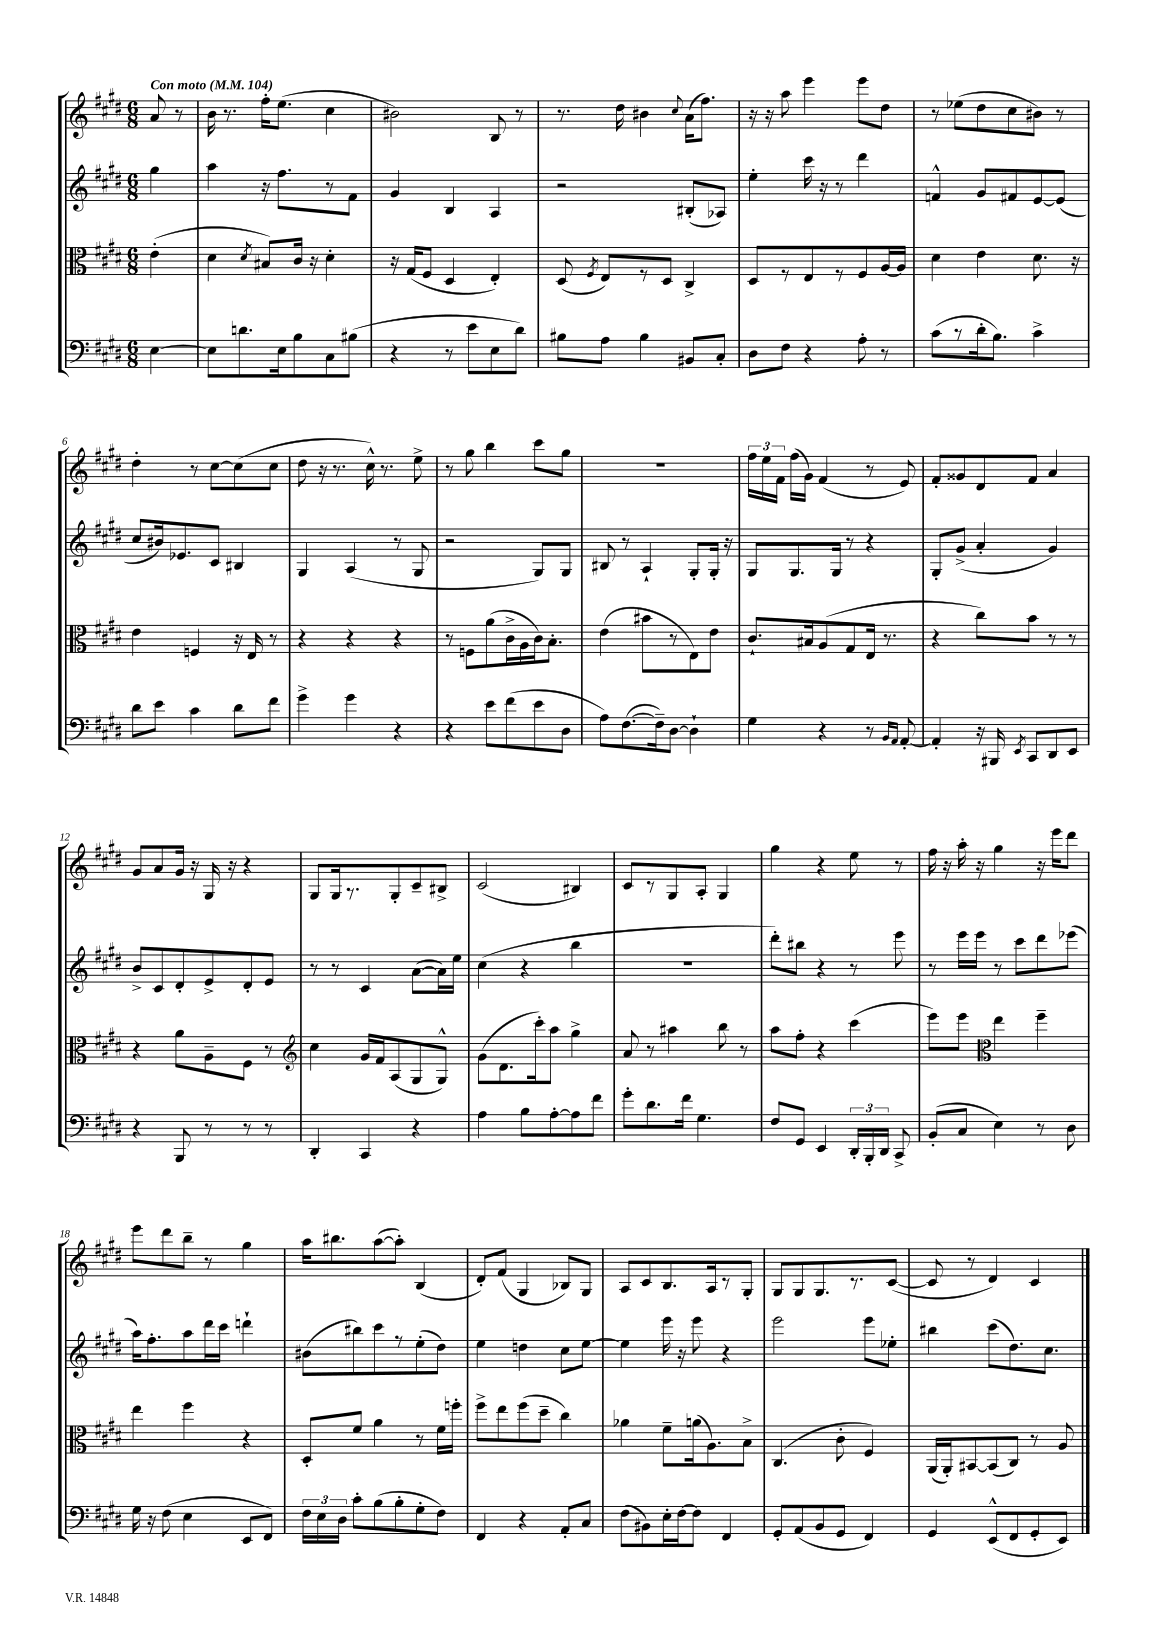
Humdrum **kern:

**kern	**kern	**kern	**kern
*staff4	*staff3	*staff2	*staff1
*clefF4	*clefC3	*clefG2	*clefG2
*k[f#c#g#d#]	*k[f#c#g#d#]	*k[f#c#g#d#]	*k[f#c#g#d#]
*M6/8	*M6/8	*M6/8	*M6/8
*MM104	*MM104	*MM104	*MM104
[4E	(4e'	4gg#	8a
.	.	.	8r
=	=	=	=
8E]	4d#	4aa	16b
.	.	.	8.r
8.d	.	.	.
.	8qd#	.	.
.	8B#)	16r	16ff#'
16E	.	8.ff#	(8.ee
8B	16c#	.	.
.	16r	.	.
8C#	4d#'	8r	4cc#
(8B#	.	8f#	.
=	=	=	=
4r	16r	4g#	2b#)
.	(16G#	.	.
.	8F#	.	.
8r	4D#	4B	.
8e	.	.	.
8E	4E')	4A	8B
8d#)	.	.	8r
=	=	=	=
8B#	(8D#	2r	8.r
.	8qF#	.	.
8A	8E)	.	.
.	.	.	16dd#
4B#	8r	.	4b#
.	8D#	.	.
.	.	.	8qqcc#
8BB#	4C#^	(8B#'	(16a
.	.	.	8.ff#)
8C#'	.	8A-)	.
=	=	=	=
8D#	8D#	4ee'	16r
.	.	.	16r
8F#	8r	.	8aa
4r	8E	16ccc#	4eee
.	.	16r	.
.	8r	8r	.
8A'	8F#	4ddd#	8eee
8r	[16A	.	8dd#
.	16A]	.	.
=	=	=	=
(8c#	4d#	4f^^	8r
8r	.	.	(8ee-
16d#'	4e	8g#	8dd#
8.B)	.	.	.
.	.	8f#	8cc#
4c#^	8.d#	[8e	8b#)
.	.	(8e]	8r
.	16r	.	.
=	=	=	=
8d#	4e	8cc#	4dd#'
8e	.	16b#)	.
.	.	8.e-	.
4c#	4F	.	8r
.	.	8c#	[8cc#
8d#	16r	4B#	(8cc#]
.	16E	.	.
8f#	8r	.	8cc#
=	=	=	=
4g#^	4r	4G#	8dd#
.	.	.	16r
.	.	.	8.r
4g#	4r	(4A	.
.	.	.	16cc#^^)
.	.	.	8.r
4r	4r	8r	.
.	.	8G#	8ee^
=	=	=	=
4r	8r	2r	8r
.	8F	.	8gg#
8e	(8a	.	4bb
(8f#	16c#^	.	.
.	16A	.	.
8e	16c#)	8G#)	8ccc#
.	8.B'	.	.
8D#	.	8G#	8gg#
=	=	=	=
8A)	(4e	8B#	2.r
([8.F#	.	8r	.
.	8b#	4A`	.
16F#~])	.	.	.
[8D#	8r	.	.
4D#`]	8E)	8G#'	.
.	8e	16G#'	.
.	.	16r	.
=	=	=	=
4G#	8.c#`	8G#	24ff#
.	.	.	24ee
.	.	.	24f#
.	.	8.G#	(16ff#
.	16B#	.	16g#)
4r	(8A	.	(4f#
.	.	16G#	.
.	8G#	8r	.
8r	16E	4r	8r
.	8.r	.	.
16qqBB	.	.	.
16qqAA	.	.	.
[8AA'	.	.	8e)
=	=	=	=
4AA']	4r	8G#'	8f#'
.	.	(8g#^	8g##
16r	8cc#)	4a'	8d#
16BBB#	.	.	.
8qEE	.	.	.
8CC#	8b	.	8f#
8DD#	8r	4g#)	4a
8EE	8r	.	.
=	=	=	=
4r	4r	8b^	8g#
.	.	8c#	8a
8BBB	8a	8d#'	16g#
.	.	.	16r
8r	8A~	8e^	16G#
.	.	.	16r
8r	8F#	8d#'	4r
8r	8r	8e	.
=	=	=	=
*	*clefG2	*	*
4DD#'	4cc#	8r	8G#
.	.	8r	16G#
.	.	.	8.r
4CC#	16g#	4c#	.
.	16f#	.	.
.	(8A	.	8G#'
4r	8G#	([8a	8c#~
.	8G#^^)	16a])	8B#^
.	.	16ee	.
=	=	=	=
4A	(8g#	(4cc#	(2c#
.	8.d#	.	.
8B	.	4r	.
.	16ccc#')	.	.
[8A'	8aa	.	.
8A]	4gg#^	4bb	4B#)
8f#	.	.	.
=	=	=	=
8g#'	8a	2.r	8c#
8.d#	8r	.	8r
.	4aa#	.	8G#
16f#	.	.	.
4.G#	.	.	8A'
.	8bb	.	4G#
.	8r	.	.
=	=	=	=
8F#	8aa	8ddd#')	4gg#
8GG#	8ff#'	8bb#	.
4EE	4r	4r	4r
24DD#'	(4ccc#	8r	8ee
24BBB'	.	.	.
24DD#	.	.	.
8CC#^	.	8eee	8r
=	=	=	=
(8BB'	8eee)	8r	16ff#
.	.	.	16r
8C#	8eee	16eee	16aa'
.	.	16eee	16r
*	*clefC3	*	*
4E)	4ee	8r	4gg#
.	.	8ccc#	.
8r	4ff#~	8ddd#	16r
.	.	.	16eee
8D#	.	(8eee-	8ddd#
=	=	=	=
16G#	4ee	16aa)	8eee
16r	.	8.ff#'	.
(8F#	.	.	8ddd#
4E	4ff#	8aa	8bb~
.	.	16ddd#	8r
.	.	16ccc#	.
8EE	4r	4ddd`	4gg#
8FF#)	.	.	.
=	=	=	=
24F#	8D#'	(8b#	16aa
24E	.	.	.
.	.	.	8.bb#
24D#	.	.	.
8c#'	8f#	8bb#)	.
(8B	4a	8ccc#	([8aa
8B'	.	8r	8aa'])
8G#'	8r	(8ee'	(4B
8F#)	16f#	8dd#)	.
.	16ff'	.	.
=	=	=	=
4FF#	8ff#^	4ee	8d#')
.	8ee	.	(8f#
4r	(8ff#	4dd	4G#
.	8dd#~	.	.
8AA'	4cc#)	8cc#	8B-)
8C#	.	[8ee	8G#
=	=	=	=
(8F#	4a-	4ee]	8A
8BB#)	.	.	8c#
16E'	8f#~	16eee	8.B
[16F#	.	16r	.
8F#]	(16a	8eee	.
.	8.A)	.	16A
4FF#	.	4r	8r
.	8B^	.	8G#'
=	=	=	=
8GG#'	(4.C#	2eee	8G#
(8AA	.	.	8G#
8BB	.	.	8.G#
8GG#	8c#'	.	.
.	.	.	8.r
4FF#)	4F#)	8eee	.
.	.	8ee-'	([8c#
=	=	=	=
4GG#	(16AA	4bb#	8c#]
.	16AA')	.	.
.	[8BB#	.	8r
(8EE^^	(8BB#]	(8ccc#	4d#)
8FF#	8C#)	8.dd#)	.
8GG#'	8r	.	4c#
.	.	8.cc#	.
8EE)	8A	.	.
==	==	==	==
*-	*-	*-	*-
